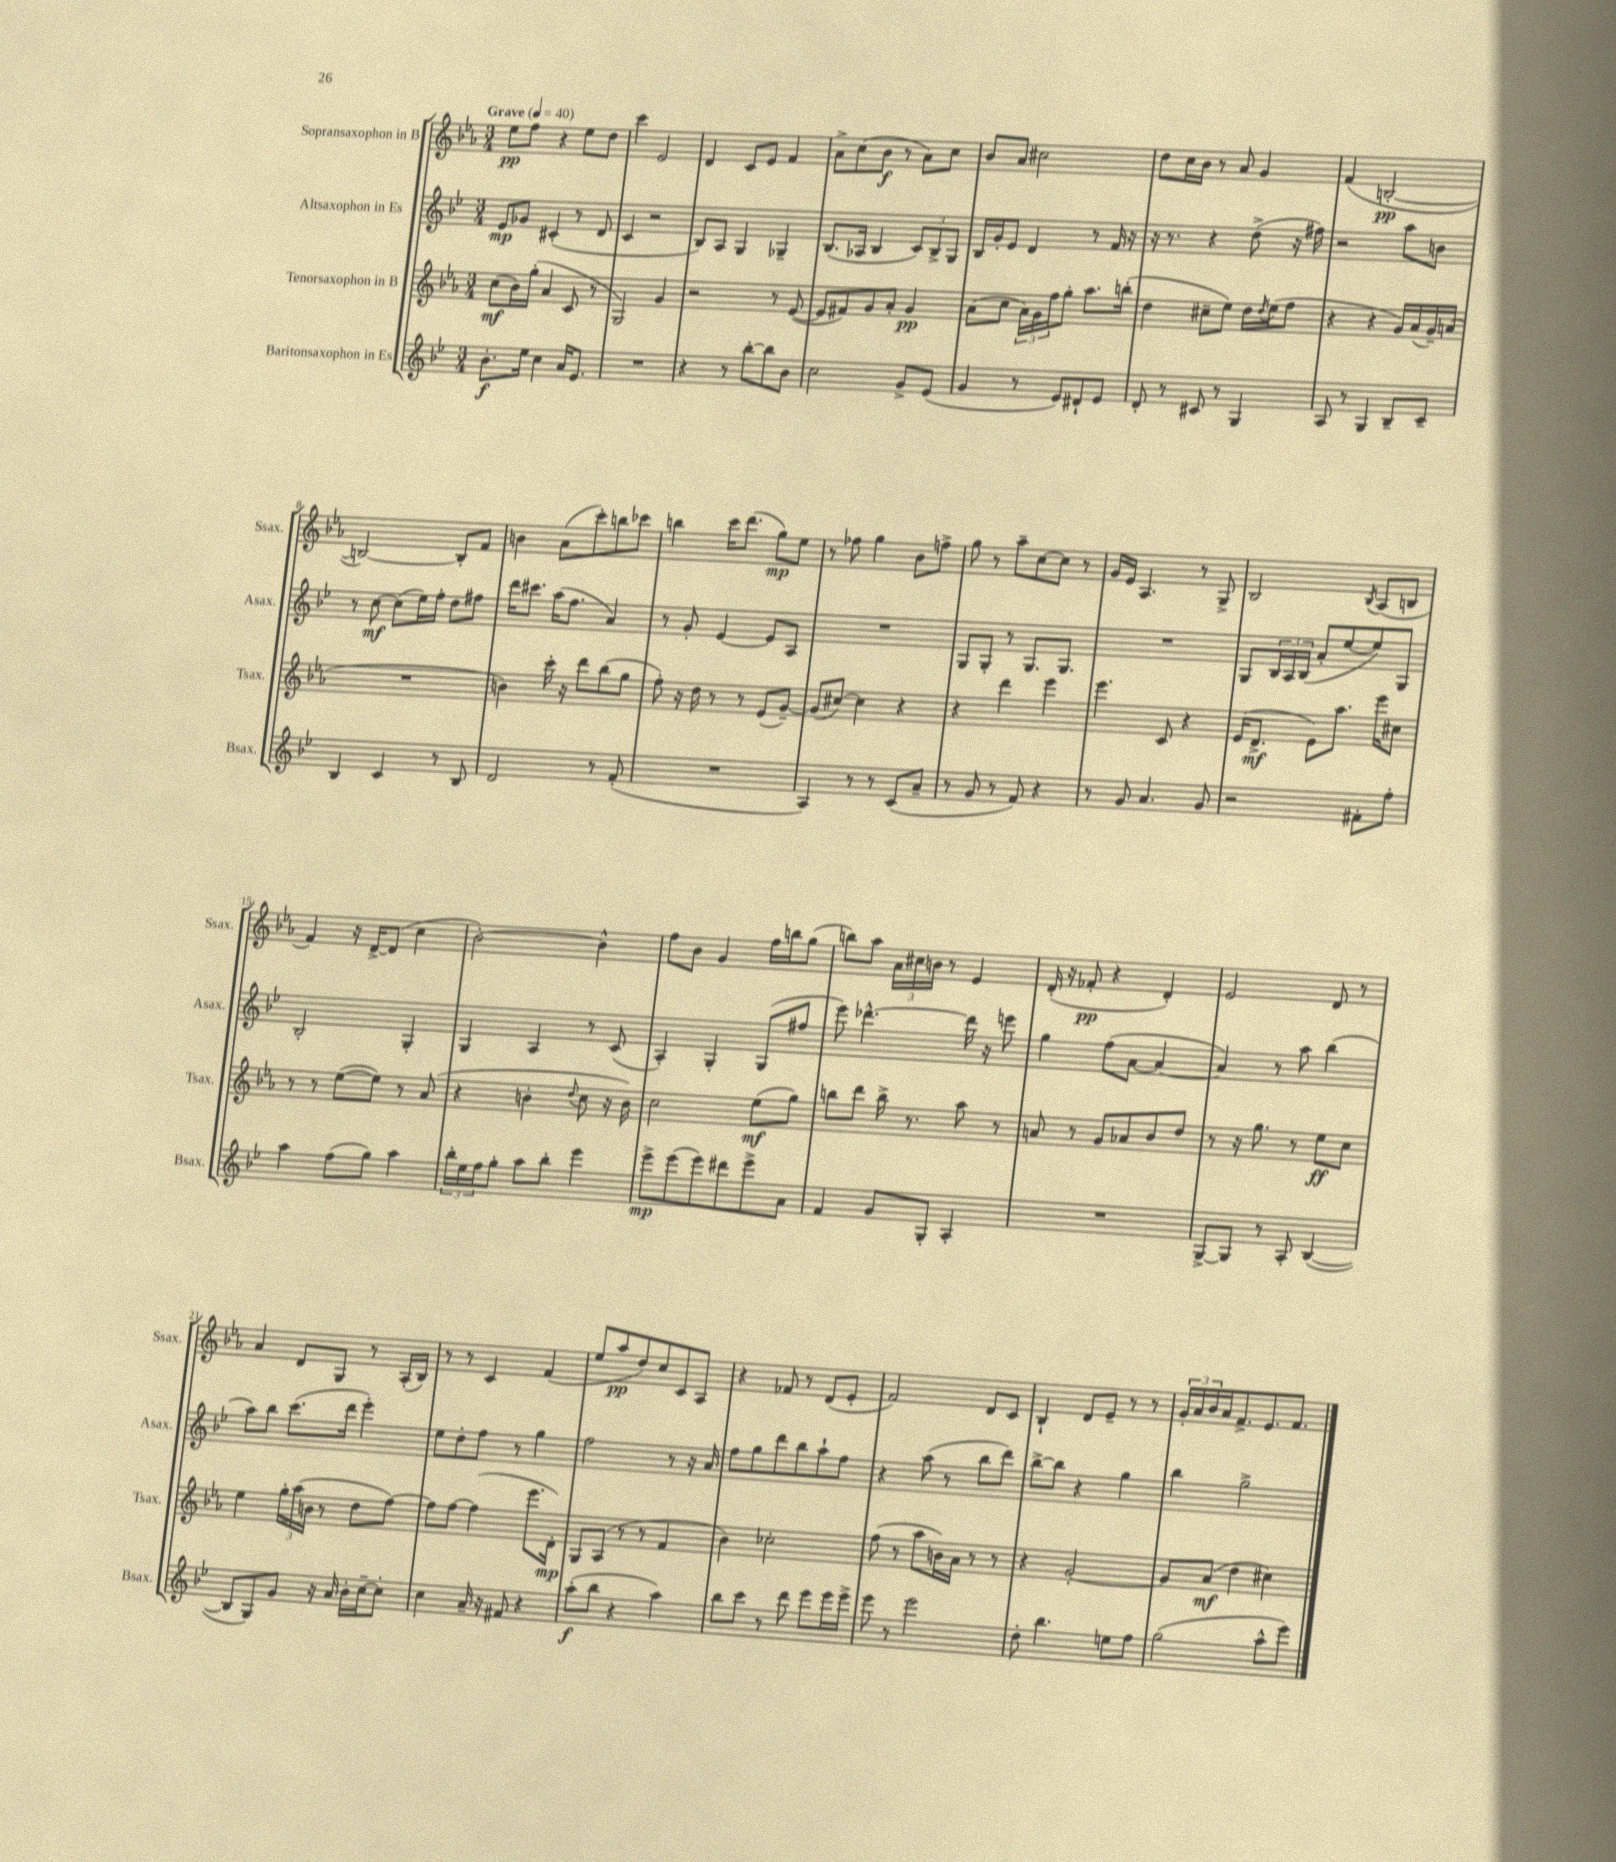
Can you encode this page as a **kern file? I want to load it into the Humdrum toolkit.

**kern	**kern	**kern	**kern
*staff4	*staff3	*staff2	*staff1
*clefG2	*clefG2	*clefG2	*clefG2
*k[b-e-]	*k[b-e-a-]	*k[b-e-]	*k[b-e-a-]
*M3/4	*M3/4	*M3/4	*M3/4
*MM40	*MM40	*MM40	*MM40
8.b-'\L	(8cc\L	8e-/L	8ee-\L
.	16b-\L)	8g-/J	8ff\J
16ee-\Jk	(16gg'\JJ	.	.
4cc\	4a-/	(4c#'/	4r
16a/LK	8c/	8r	8ee-\L
8.e-/J	.	.	.
.	8r	8d/	8dd\J
=	=	=	=
2.r	2G/)	4c/	4ccc\
.	.	2r	2e-/
.	4g/	.	.
=	=	=	=
4r	2r	8B-/L)	4d/
.	.	8A/J	.
8r	.	4G/	8c/L
[8bb-'\L	.	.	8e-/J
8bb-\]	8r	4G-~/	4f/
8b-\J	([8e-/	.	.
=	=	=	=
2cc\	8e-/]L	(8.B-/L	8a-^\L
.	8f#/)	.	(8cc\
.	.	16A-/Jk	.
.	8g/	4B-/	8b-\J
.	8a-'/J	.	8r
8g^/L	4g/	12c/L)	8a-\L)
.	.	12B-^/	.
(8e-/J	.	.	8cc\J
.	.	12G/J	.
=	=	=	=
4g/	(8a-\L	16B-/LL	8b-/L
.	.	16g'/J	.
.	8cc\J	8e-/J	8a-/J
8r	24a-\LL)	4d/	2cc#\
.	24g\	.	.
.	24ff\J	.	.
8e-/L)	8gg'\J	.	.
8d#`/	8.aa-\L	8r	.
8e-/J	.	16f/	.
.	(16bb'\Jk	16r	.
=	=	=	=
8d'/	4dd\	16r	8dd\L
.	.	8.r	.
8r	.	.	16cc\L
.	.	.	16b-\JJ
8c#/	8cc#~\L	4r	8r
8r	8ee-\J)	.	8a-/
4G/	16dd\LL	(8dd^\	4g/
.	8qdd/	.	.
.	(16ee-\J	.	.
.	8ff\J	16r	.
.	.	16ff#\)	.
=	=	=	=
8A/	4r	2r	(4f/
8r	.	.	.
4G/	4r	.	[2B'/
8B-~/L	16g/LL)	8aa\L	.
.	(16a-/	.	.
8c~/J	16g~/)	8b\J	.
.	(16a/JJ	.	.
=	=	=	=
4B-/	2.r	8r	2B/_)
.	.	[8cc\	.
4c/	.	(8cc\]L	.
.	.	16ee-\L)	.
.	.	16ff'\JJ	.
8r	.	8dd\L	8B'/]L
8B-/	.	8ff#\J	8f/J
=	=	=	=
2d/	4b\)	16ddd\LK	4b\
.	.	8.ccc#\J	.
.	16ccc'\	(16aa\LK	(8a-\L
.	16r	8.ff\J	.
.	8ddd\L	.	8ccc'\)
8r	(8bb-\	4a/)	8bb\
(8f'/	8gg\J	.	8ccc-\J
=	=	=	=
2.r	8ff'\)	8r	4bb\
.	16r	8g'/	.
.	16dd\	.	.
.	8r	[4e-/	16ccc\LK
.	.	.	(8.ddd\J
.	8r	.	.
.	(8e-/L	8e-/]L	8gg\L)
.	[8g~/J)	8A/J	8ee-\J
=	=	=	=
4A/)	(8g/]L	2.r	8r
.	[8cc#/J)	.	8ff-\
8r	4cc#\]	.	4gg\
8r	.	.	.
(8c/L	4r	.	8b-\L
8a~/J	.	.	8ff^\J
=	=	=	=
8r	4r	8G/L	8gg\
8g/	.	8G'/J	8r
8r	4ddd\	8r	8aa-~\L
8f/)	.	8.G/L	[8cc\
4r	4eee-\	.	8cc\]J
.	.	8.G/J	.
.	.	.	8r
=	=	=	=
8r	4.eee-\	2.r	16g/LL
.	.	.	16e-/JJ
8g/	.	.	4.A-/
4.a/	.	.	.
.	8c/	.	.
.	4r	.	8r
8g/	.	.	8G^/
=	=	=	=
2r	(16e-/LK	8G/L	2B-/
.	8.d^/J	.	.
.	.	24B-/L	.
.	.	24A/	.
.	.	(24B-/JJ	.
.	8e-\L)	8a'/L	.
.	8.aa-\J	[8ee-/	.
.	.	.	8qB-/
8f#'\L	.	8ee-/])	(8A-/L
.	16eee-\LK	.	.
8ff'\J	8cc#\J	8G/J	8B/J
=	=	=	=
4aa\	8r	2B-'/	4f/)
.	8r	.	.
(8ff\L	([8ee-\L	.	16r
.	.	.	[16d^/LK
8gg\J)	8ee-\]J)	.	(8d/]J
4aa\	8r	4G'/	4cc\
.	(8a-/	.	.
=	=	=	=
24bb-'\LL	4r	4G/	[2b-'\)
24ee-\	.	.	.
24ff\J	.	.	.
8gg'\J	.	.	.
8aa\L	4b'\	4A/	.
8bb-'\J	.	.	.
.	8qqdd/	.	.
4eee-\	8cc\	8r	4b-^^\]
.	16r	(8c/	.
.	16b\)	.	.
=	=	=	=
8eee-^\L	2cc\	4A'/)	8ff\L
(8eee-\	.	.	8b-\J
8eee-\)	.	4G'/	4g/
8ddd#\	.	.	.
8eee-^\	(8ee-\L	(8G/L	16ff\LL
.	.	.	16bb\J
8a\J	8gg\J)	8ff#/J	(8gg\J
=	=	=	=
4f/	8bb\L	8eee-\)	8bb\L)
.	8ddd\J	[4.ddd-^^\	8aa-\J
8g/L	16bb^\	.	24a-\LL
.	.	.	24cc#\
.	8.r	.	.
.	.	.	24b\JJ
8G'/J	.	.	8r
4A'/	8aa-\	16ddd-\]	4e-/
.	.	16r	.
.	8r	8eee\	.
=	=	=	=
2.r	8a/	4gg\	(16d'/
.	.	.	16r
.	8r	.	8f-'/
.	8g/L	(8ff\L	4r
.	8a-/	[8a\J	.
.	8b-/	4a/_	4d'/)
.	8dd/J	.	.
=	=	=	=
[8G^/L	8r	4a/])	2e-/
8G/]J	16r	.	.
.	8.gg\	.	.
8r	.	8r	.
8A'/	8r	8aa\	.
([4B-/	8ee-\L	(4bb-\	8d/
.	8cc\J	.	8r
=	=	=	=
8B-/]L	4ee-\	8aa\L)	4a-/
8G/)	.	8bb-\J	.
8g/J	24gg'\LL	(8.ccc\L	8d/L
.	(24aa-\	.	.
.	24b\JJ	.	.
16r	8r	.	8G/J
16a/	.	16ddd\Jk	.
16b-'\LL	8dd\L	4eee-'\)	8r
[16cc~\J	.	.	.
8cc'\]J	[8ff\J)	.	(16A-'/LL
.	.	.	16B-/JJ)
=	=	=	=
4cc\	8ff\]L	8ee-\L	8r
.	[8ff\J	8dd'\	8r
16a~/	(4ff\]	8ff\J	4c/
16r	.	.	.
8f#/	.	8r	.
4r	8.eee-\L	4gg\	(4f/
.	16d'\Jk)	.	.
=	=	=	=
(8aa'\L	8G/L	2ff\	8ee-/L
8bb-\J	(8A-/J	.	8aa-/
4r	8r	.	8dd/)
.	8r	.	8cc/
4aa\)	4f/	8r	8c/
.	.	16r	8A-/J
.	.	16a/	.
=	=	=	=
8bb-\L	4b-\)	8ff\L	4r
8ccc\J	.	8gg\	.
8r	2cc-'\	8ddd\	8f-/
8ddd\	.	8bb-\	8r
8eee-\L	.	8aa`\	(8d/L
16eee-\L	.	8ff\J	8e-'/J
16eee-^\JJ	.	.	.
=	=	=	=
8eee-\	(8ff\	4r	2f/)
8r	8r	.	.
2eee-\	8aa-\L	(8aa\	.
.	16b\L)	8r	.
.	16a-\JJ	.	.
.	8r	8bb-\L	8d/L
.	8r	8ddd\J)	8c/J
=	=	=	=
8dd'\	4r	[8bb-^\L	4B-`/
4.bb-\	.	8bb-\]J	.
.	[2g'/	4r	8d/L
.	.	.	8e-~/J
8ee\L	.	4gg\	8r
8ff\J	.	.	8r
=	=	=	=
(2gg\	8g/]L	4bb-\	24g'/LL
.	.	.	24a-/
.	.	.	24b-/
.	(8a-/J	.	16a-/J
.	.	.	8.f^/
.	4dd\	2gg^\	.
.	.	.	8.e-/
8aa^^\L	4cc#\)	.	.
.	.	.	8.f/J
8eee-\J)	.	.	.
==	==	==	==
*-	*-	*-	*-
